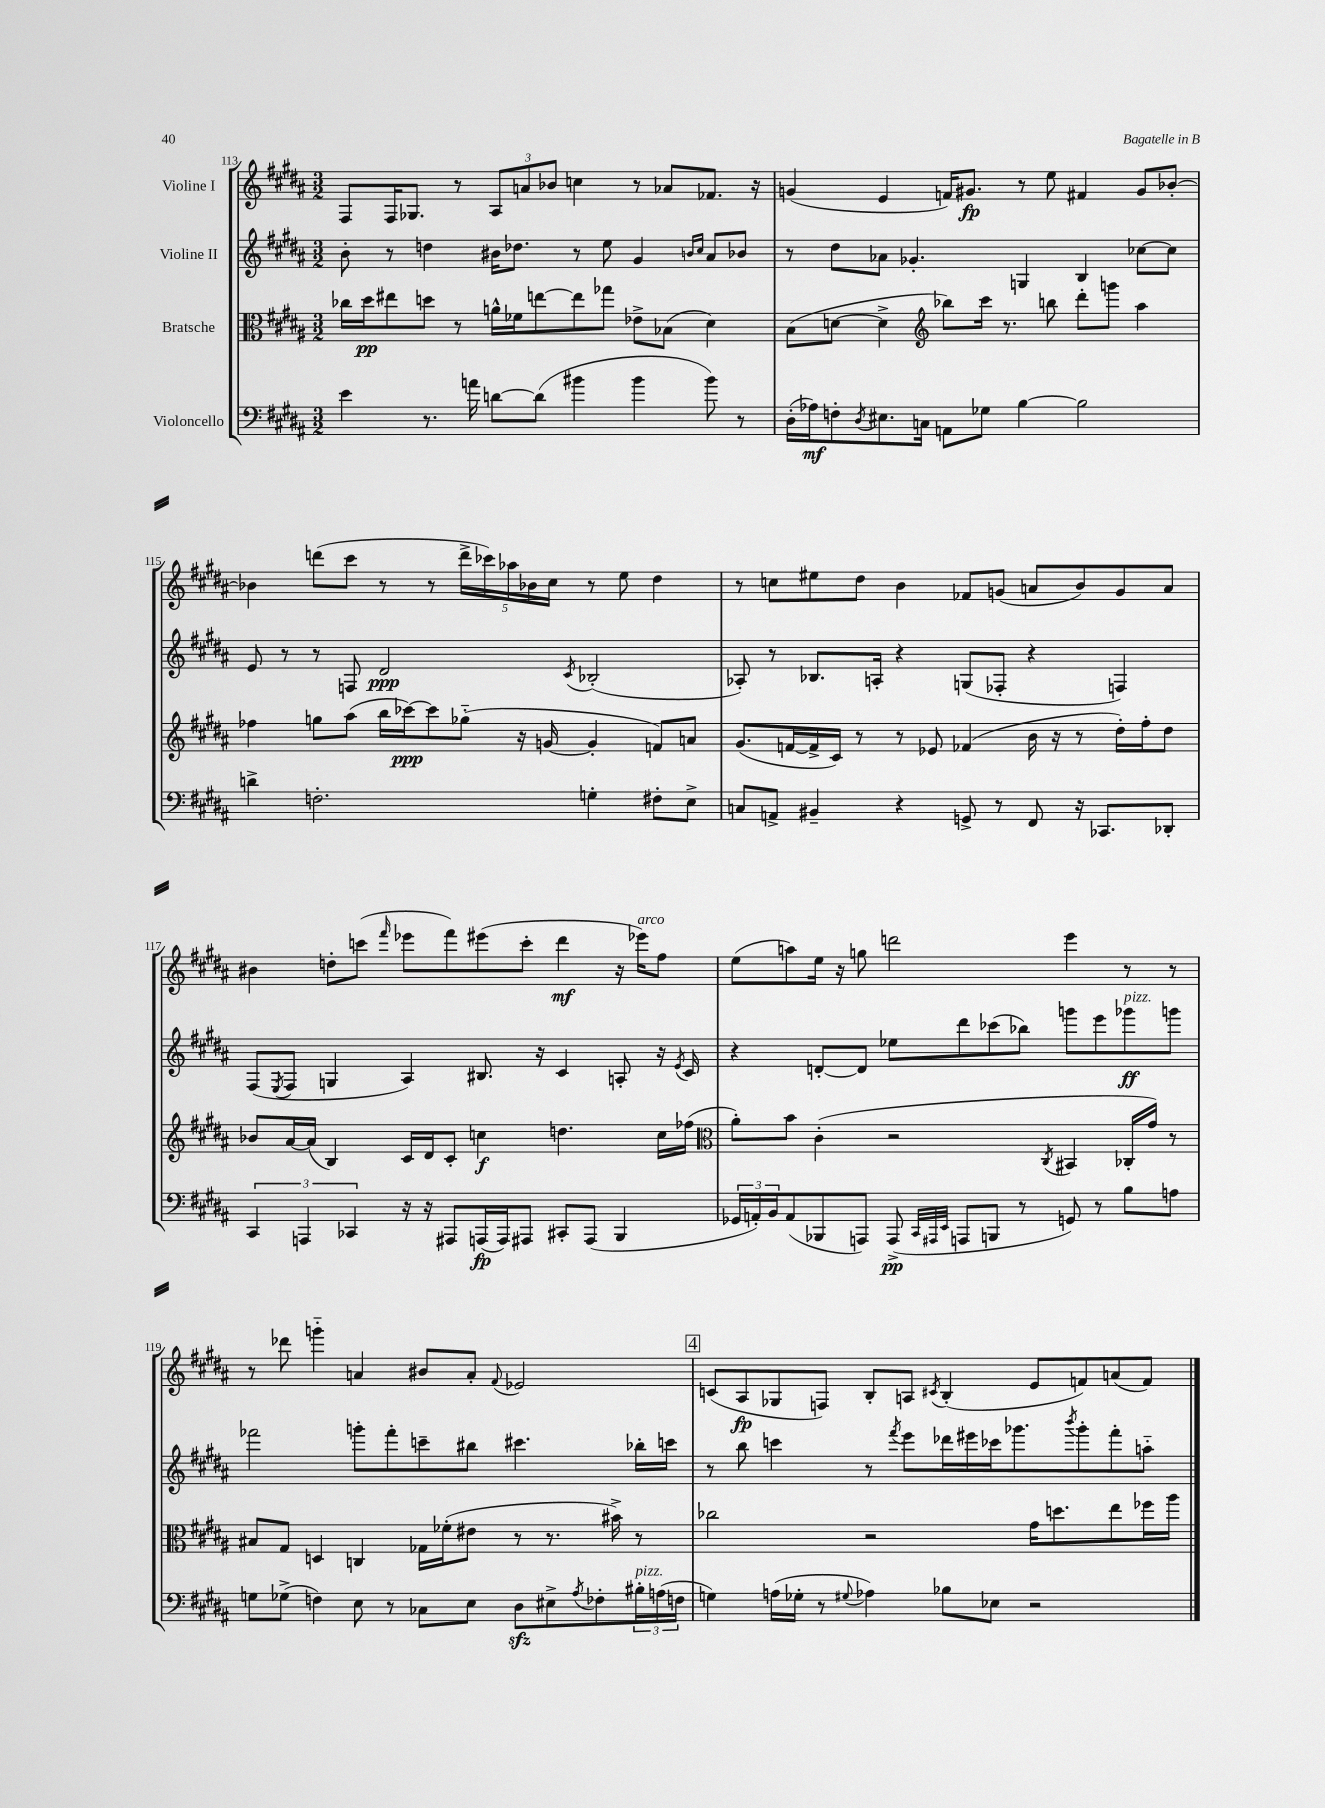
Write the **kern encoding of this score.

**kern	**dynam	**kern	**dynam	**kern	**dynam	**kern	**dynam
*part4	*part4	*part3	*part3	*part2	*part2	*part1	*part1
*staff4	*staff4	*staff3	*staff3	*staff2	*staff2	*staff1	*staff1
*I"Violoncello	*	*I"Bratsche	*	*I"Violine II	*	*I"Violine I	*
*clefF4	*	*clefC3	*	*clefG2	*	*clefG2	*
*k[f#c#g#d#a#]	*	*k[f#c#g#d#a#]	*	*k[f#c#g#d#a#]	*	*k[f#c#g#d#a#]	*
*M3/2	*	*M3/2	*	*M3/2	*	*M3/2	*
=113	=113	=113	=113	=113	=113	=113	=113
4e\	.	16cc-X\LL	.	8b'\	.	8F#/L	.
.	.	16dd#\J	pp	.	.	.	.
.	.	8ee#X\	.	8r	.	16F#/K	.
.	.	.	.	.	.	8.G-X/J	.
8.r	.	8ddn\J	.	4ddn\	.	.	.
.	.	8r	.	.	.	8r	.
16an\	.	.	.	.	.	.	.
[8dn\L	.	16an^^\LL	.	16b#X\KL	.	12A#/L	.
.	.	16f-X\J	.	8.dd-X\J	.	.	.
.	.	.	.	.	.	12an/	.
(8d\J]	.	[8een\	.	.	.	.	.
.	.	.	.	.	.	12b-X/J	.
4b#X\	.	8ee\]	.	8r	.	4ccn\	.
.	.	8gg-X\J	.	8ee\	.	.	.
4b#\	.	8e-X^\L	.	4g#/	.	8r	.
.	.	(8B-X\J	.	.	.	8a-X/L	.
.	.	.	.	16qqbn/LL	.	.	.
.	.	.	.	16qqcc#/JJ	.	.	.
8b#\)	.	4d#\)	.	8a#/L	.	8.f-X/J	.
8r	.	.	.	8b-X/J	.	.	.
.	.	.	.	.	.	16r	.
=114	=114	=114	=114	=114	=114	=114	=114
(16D#'\LL	.	(8B\L	.	8r	.	(4gn/	.
16A-X\J)	mf	.	.	.	.	.	.
8Fn'\	.	[8dn\J	.	8dd#\L	.	.	.
8qD#/	.	.	.	.	.	.	.
8.E#X\	.	4d^\]	.	8a-X\J	.	4e/	.
.	.	.	.	4.g-X'/	.	.	.
16Cn\Jk	.	.	.	.	.	.	.
*	*	*clefG2	*	*	*	*	*
8AAn\L	.	8bb-X\L)	.	.	.	16fn/KL)	.
.	.	.	.	.	.	8.g#X/J	fp
8G-X\J	.	16ccc#\Jk	.	.	.	.	.
.	.	8.r	.	.	.	.	.
[4B\	.	.	.	4Gn/	.	8r	.
.	.	8bbn\	.	.	.	8ee\	.
2B\]	.	8ddd#'\L	.	4B/	.	4f#X/	.
.	.	8gggn\J	.	.	.	.	.
.	.	4aa#\	.	[8cc-X\L	.	8g#/L	.
.	.	.	.	8cc-\J]	.	[8b-X'/J	.
!!LO:LB:g=z
=115	=115	=115	=115	=115	=115	=115	=115
4dn^\	.	4ff-X\	.	8e/	.	4b-X\]	.
.	.	.	.	8r	.	.	.
2.Fn'\	.	8ggn\L	.	8r	.	(8dddn\L	.
.	.	(8aa#\J	.	8Fn/	.	8ccc#\J	.
.	.	16bb\LL	.	2d#/	ppp	8r	.
.	.	[16ccc-X\J)	ppp	.	.	.	.
.	.	8ccc-\]	.	.	.	8r	.
.	.	(8gg-X\J	.	.	.	20ddd^\LL	.
.	.	.	.	.	.	20ccc-X\)	.
.	.	.	.	.	.	20aa-X\	.
.	.	16r	.	.	.	.	.
.	.	.	.	.	.	20b-X\	.
.	.	[16gn/	.	.	.	.	.
.	.	.	.	.	.	20cc#\JJ	.
.	.	.	.	8qc#/	.	.	.
4Gn'\	.	4g'/]	.	(2B-X'/	.	8r	.
.	.	.	.	.	.	8ee\	.
8F#X'\L	.	8fn/L)	.	.	.	4dd#\	.
8E^\J	.	8an/J	.	.	.	.	.
=116	=116	=116	=116	=116	=116	=116	=116
8Cn/L	.	(8.g#/L	.	8A-X'/)	.	8r	.
8AAn^/J	.	.	.	8r	.	8ccn\L	.
.	.	[16fn/L	.	.	.	.	.
4BB#X~/	.	16f^/]	.	8.B-X/L	.	8ee#X\	.
.	.	16c#/JJ)	.	.	.	.	.
.	.	8r	.	.	.	8dd#\J	.
.	.	.	.	16An'/Jk	.	.	.
4r	.	8r	.	4r	.	4b\	.
.	.	8e-X/	.	.	.	.	.
8GGn^/	.	(4f-X/	.	(8Gn/L	.	8f-X/L	.
8r	.	.	.	8F-X'/J	.	(8gn/J	.
8FF#/	.	16b\	.	4r	.	8an/L	.
.	.	16r	.	.	.	.	.
16r	.	8r	.	.	.	8b/)	.
8.CC-X/L	.	.	.	.	.	.	.
.	.	16dd#'\LL)	.	4Fn/)	.	8g/	.
.	.	16ff#'\J	.	.	.	.	.
8DD-X'/J	.	8dd#\J	.	.	.	8a/J	.
!!LO:LB:g=z
=117	=117	=117	=117	=117	=117	=117	=117
6CC#/	.	8b-X/L	.	(8F#/L	.	4b#X\	.
.	.	.	.	8qE/	.	.	.
.	.	[16a#/L	.	8F#/J	.	.	.
6AAAn/	.	.	.	.	.	.	.
.	.	(16a#/JJ]	.	.	.	.	.
.	.	4B/)	.	4Gn/	.	8ddn'\L	.
6CC-X/	.	.	.	.	.	.	.
.	.	.	.	.	.	(8cccn\J	.
.	.	.	.	.	.	16qqfff#/	.
16r	.	16c#/LL	.	4A#/)	.	8eee-X\L	.
16r	.	16d#/J	.	.	.	.	.
8AAA#X/L	.	8c#'/J	.	.	.	8fff#\)	.
(16AAAn/L	fp	4ccn\	f	8.B#X/	.	(8eee#X\	.
16AAA/J)	.	.	.	.	.	.	.
8AAA#X/J	.	.	.	.	.	8ccc'\J	.
.	.	.	.	16r	.	.	.
8CC#X'/L	.	4.ddn\	.	4c#/	.	4ddd#\	mf
(8AAA#/J	.	.	.	.	.	.	.
4BBB/	.	.	.	8An'/	.	16r	.
!	!	!	!	!	!	!LO:TX:a:i:t=arco	!
.	.	.	.	.	.	16eee-X\KL)	.
.	.	16cc\LL	.	16r	.	8ff#\J	.
.	.	.	.	8qe/	.	.	.
.	.	(16ff-X\JJ	.	16c#/	.	.	.
=118	=118	=118	=118	=118	=118	=118	=118
*	*	*clefC3	*	*	*	*	*
24GG-X/LL	.	8a#'\L)	.	4r	.	(8ee\L	.
24AAn'/)	.	.	.	.	.	.	.
24BB/J	.	.	.	.	.	.	.
(8AA/	.	8b\J	.	.	.	8aan\)	.
8BBB-X/	.	(4c#'\	.	[8dn'/L	.	16ee\Jk	.
.	.	.	.	.	.	16r	.
8AAAn/J)	.	.	.	8d/J]	.	8ggn\	.
(8AAA^/	pp	2r	.	8ee-X\L	.	2dddn\	.
32qqCC#/LLL	.	.	.	.	.	.	.
32qqAAA#X/	.	.	.	.	.	.	.
32qqEE/JJJ	.	.	.	.	.	.	.
8AAAn/L	.	.	.	8ddd#\	.	.	.
8BBBn/J	.	.	.	(8ccc-X\	.	.	.
8r	.	.	.	8bb-X\J)	.	.	.
.	.	8qC#/	.	.	.	.	.
8GGn/)	.	4BB#X/	.	8gggn\L	.	4eee\	.
8r	.	.	.	8eee\	.	.	.
!	!	!	!	!LO:TX:a:i:t=pizz.	!	!	!
8B\L	.	16C-X'/LL	.	8ggg-X\	ff	8r	.
.	.	16g#/JJ)	.	.	.	.	.
8An\J	.	8r	.	8gggn\J	.	8r	.
!!LO:LB:g=z
=119	=119	=119	=119	=119	=119	=119	=119
8Gn\L	.	8B#X/L	.	2fff-X\	.	8r	.
(8G-X^\J	.	8G#/J	.	.	.	8ddd-X\	.
4Fn\)	.	4Dn/	.	.	.	4gggn\	.
8E\	.	4Cn/	.	8gggn'\L	.	4an/	.
8r	.	.	.	8fff-'\	.	.	.
8C-X\L	.	16G-X\LL	.	8cccn~\	.	8b#X/L	.
.	.	(16f-X'\J	.	.	.	.	.
8E\J	.	8e#X\J	.	8bb#X\J	.	8a'/J	.
.	.	.	.	.	.	8qqf#/	.
8D#zz\L	.	8r	.	4.ccc#X\	.	2e-X/	.
8E#X^\	.	8.r	.	.	.	.	.
8qA#/	.	.	.	.	.	.	.
8F-X'\	.	.	.	.	.	.	.
.	.	16b#X^\)	.	.	.	.	.
!LO:TX:a:i:t=pizz.	!	!	!	!	!	!	!
24B#X'\L	.	8r	.	16bb-X'\LL	.	.	.
(24An\	.	.	.	.	.	.	.
.	.	.	.	16cccn\JJ	.	.	.
24Fn\JJ	.	.	.	.	.	.	.
!!LO:REH:place=s1:t=4
=120	=120	=120	=120	=120	=120	=120	=120
4Gn\)	.	2cc-X\	.	8r	.	(8cn/L	.
.	.	.	.	8bb\	.	8A#/	fp
(16An\LL	.	.	.	4cccn\	.	8G-X/	.
16G-X'\JJ	.	.	.	.	.	.	.
8r	.	.	.	.	.	8Fn/J)	.
8qqG#X/	.	.	.	.	.	.	.
4A-X\)	.	2r	.	8r	.	8B'/L	.
.	.	.	.	8qfff#/	.	.	.
.	.	.	.	8eee\L	.	8An/J	.
.	.	.	.	.	.	8qc#X/	.
8B-X\L	.	.	.	16ddd-X\L	.	(4B'/	.
.	.	.	.	16eee#X\	.	.	.
8E-X\J	.	.	.	16ccc-X\J	.	.	.
.	.	.	.	8.ggg-X\	.	.	.
2r	.	16g#\KL	.	.	.	8e/L	.
.	.	8.ddn\	.	.	.	.	.
.	.	.	.	8qbbb/	.	.	.
.	.	.	.	8ggg-'\	.	8fn/)	.
.	.	8ee\	.	8fff#'\	.	(8an/	.
.	.	16ff-X\L	.	8aan\J	.	8f/J)	.
.	.	16aa#\JJ	.	.	.	.	.
==	==	==	==	==	==	==	==
*-	*-	*-	*-	*-	*-	*-	*-
